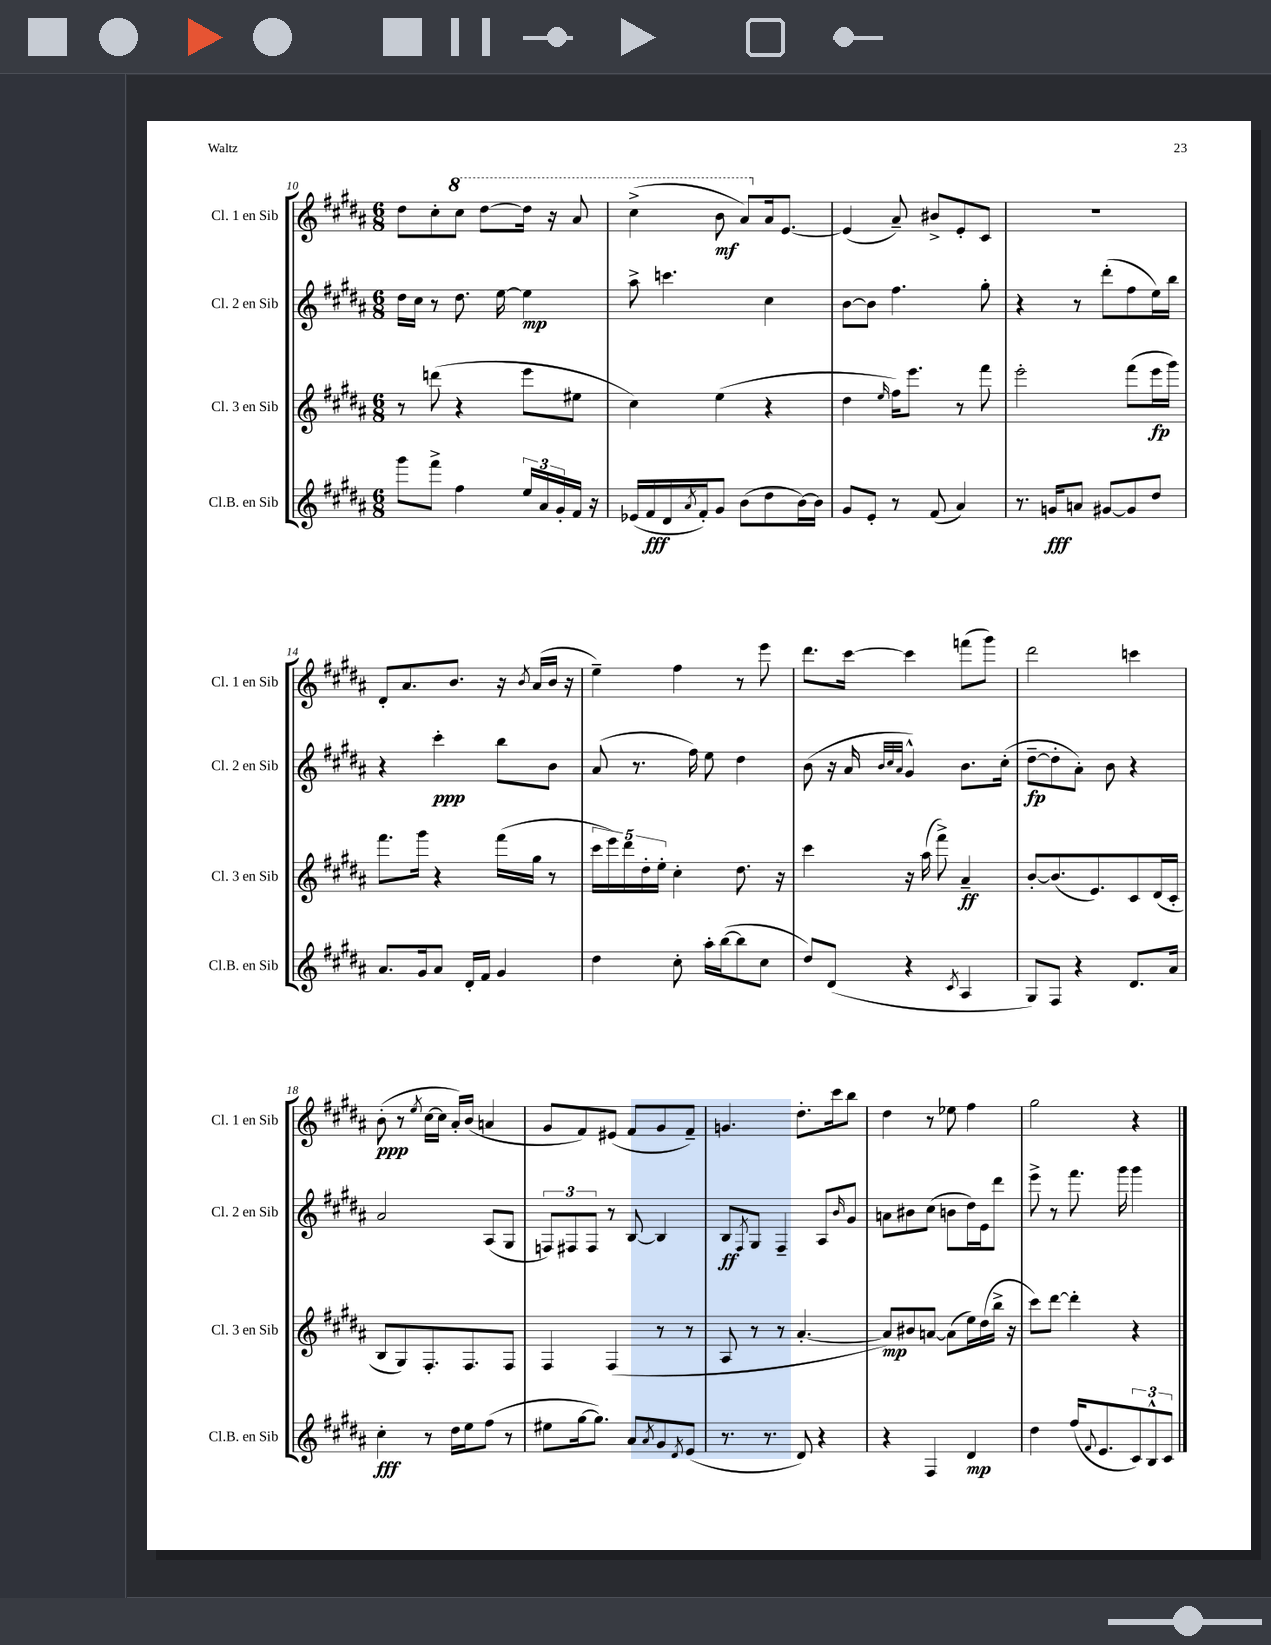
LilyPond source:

<<
\new StaffGroup <<
\new Staff = "s0" \with { instrumentName = "Cl. 1 en Sib" shortInstrumentName = "Cl. 1 en Sib" } {
    \clef treble \key b \major \numericTimeSignature \time 6/8
    dis''8 cis''8-. \ottava #1 cis'''8 dis'''8~ dis'''16 r16 ais''8 |
    cis'''4->( b''8\mf ais''8) \ottava #0 ais'16 e'8.~ |
    e'4( ais'8--) bis'8-> e'8-. cis'8 |
    R2. |
    dis'8-. ais'8. b'8. r16 \acciaccatura { b'8 } ais'16( b'16 r16 |
    e''4--) fis''4 r8 e'''8 |
    dis'''8. cis'''16~ cis'''4 f'''8( gis'''8) |
    dis'''2 c'''4 |
    b'8-.\ppp( r8 \acciaccatura { e''8 } cis''16~ cis''16 ais'16-.) b'16( a'4 |
    gis'8 fis'8) eis'8( fis'8 gis'8 fis'8--) |
    g'4. dis''8.-. cis'''16 b''8 |
    dis''4 r8 ees''8 fis''4 |
    gis''2 r4 \bar "|." |
}
\new Staff = "s1" \with { instrumentName = "Cl. 2 en Sib" shortInstrumentName = "Cl. 2 en Sib" } {
    \clef treble \key b \major \numericTimeSignature \time 6/8
    dis''16 cis''16 r8 dis''8. e''16~ e''4\mp |
    ais''8-> c'''4. cis''4 |
    b'8~ b'8 fis''4. gis''8-. |
    r4 r8 dis'''8-.( fis''8 e''16) b''16 |
    r4 cis'''4-.\ppp b''8 b'8 |
    ais'8( r8. fis''16) e''8 dis''4 |
    b'8( r16 ais'16 \grace { b'32 cis''32 ais'32 } gis'4-^) b'8. cis''16-.( |
    dis''8~--\fp dis''8-. ais'8-.) b'8 r4 |
    ais'2 ais8( gis8 |
    \tuplet 3/2 { f8) fis8 fis8 } r8 b8~ b4 |
    b8\ff \acciaccatura { fis8 } gis8 fis4-- ais8 \grace { b'16 } gis'8 |
    a'8 bis'8 cis''8( b'8 dis''16) e'16 dis'''8 |
    e'''8-> r8 fis'''8. gis'''16 gis'''4 \bar "|." |
}
\new Staff = "s2" \with { instrumentName = "Cl. 3 en Sib" shortInstrumentName = "Cl. 3 en Sib" } {
    \clef treble \key b \major \numericTimeSignature \time 6/8
    r8 d'''8( r4 e'''8 eis''8 |
    cis''4) e''4( r4 |
    dis''4 \grace { e''16 } fis''16) e'''8. r8 fis'''8 |
    e'''2-. fis'''8( e'''16\fp gis'''16) |
    fis'''8. gis'''16 r4 fis'''16( gis''16 r8 |
    \tuplet 5/4 { cis'''16 e'''16) dis'''16 dis''16-. e''16-. } cis''4-. dis''8. r16 |
    cis'''4 r16 ais''16( fis'''8->) ais'4--\ff |
    b'8~-. b'8.( e'8.) cis'8 dis'16( cis'16-. |
    b8 gis8) fis8.-. fis8. fis8 |
    fis4 fis4( r8 r8 |
    ais8 r8 r8 ais'4.~-. |
    ais'8\mp) bis'8 a'8~ a'8( e''16) dis''16( b''16-> r16 |
    cis'''8) dis'''8~ dis'''4-. r4 \bar "|." |
}
\new Staff = "s3" \with { instrumentName = "Cl.B. en Sib" shortInstrumentName = "Cl.B. en Sib" } {
    \clef treble \key b \major \numericTimeSignature \time 6/8
    gis'''8 fis'''8-> fis''4 \tuplet 3/2 { e''16 ais'16 gis'16-. } fis'16 r16 |
    ees'16( fis'16\fff dis'16 \acciaccatura { ais'8 } fis'16-.) gis'8 b'8( dis''8 b'16~) b'16 |
    gis'8 e'8-. r8 fis'8( ais'4) |
    r8. g'16\fff a'8 gis'8~ gis'8 dis''8 |
    ais'8. gis'16 ais'8 dis'16-. fis'16 gis'4 |
    dis''4 cis''8-. ais''16-. b''16~( b''8 cis''8 |
    dis''8) dis'8( r4 \acciaccatura { cis'8 } ais4 |
    gis8) fis8 r4 dis'8. ais'16 |
    cis''4-.\fff r8 dis''16 e''16 fis''8( r8 |
    eis''8 gis''16~ gis''8.) ais'8 \acciaccatura { ais'8 } gis'8 \acciaccatura { dis'8 } e'8( |
    r8. r8. dis'8) r4 |
    r4 fis4 dis'4\mp |
    dis''4 fis''16( \appoggiatura { fis'8 } e'8. \tuplet 3/2 { cis'8) b8-^ cis'8 } \bar "|." |
}
>>
>>
\layout { \context { \Score currentBarNumber = #10 } }
